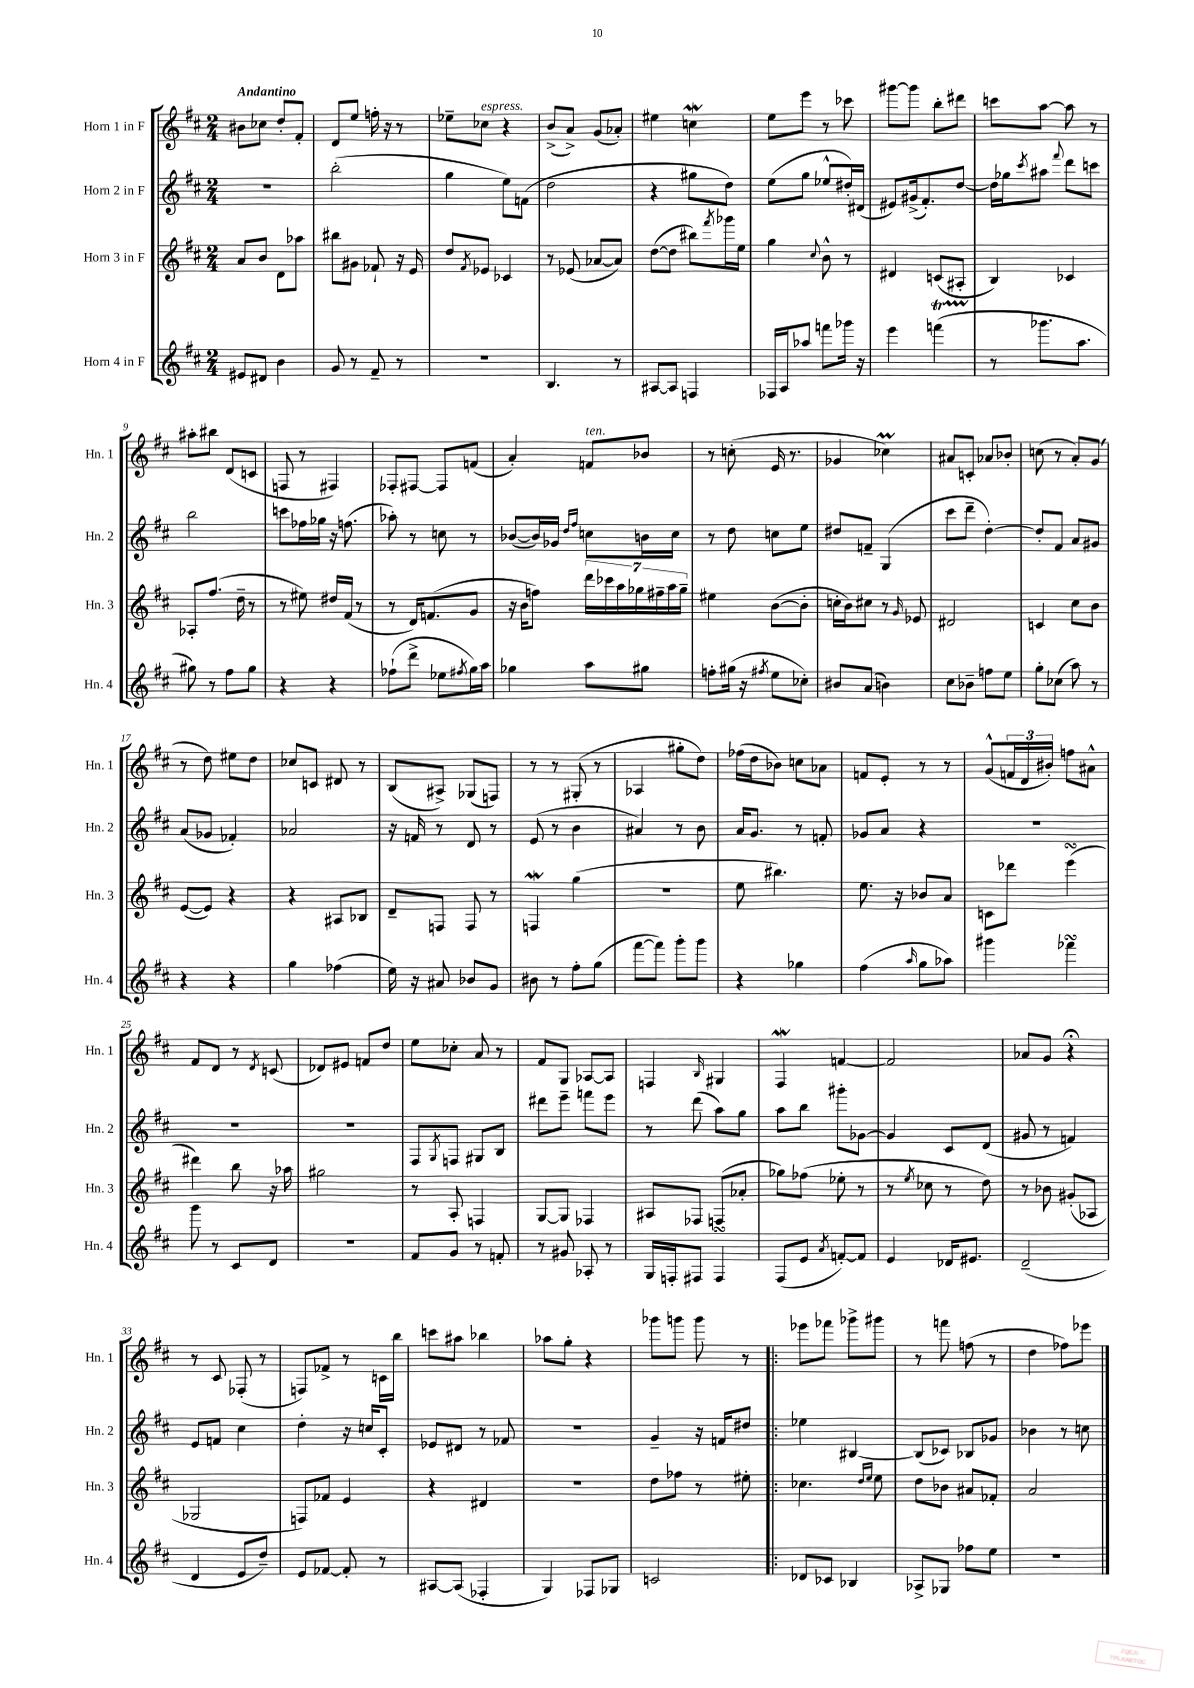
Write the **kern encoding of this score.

**kern	**kern	**kern	**kern
*staff4	*staff3	*staff2	*staff1
*clefG2	*clefG2	*clefG2	*clefG2
*k[f#c#]	*k[f#c#]	*k[f#c#]	*k[f#c#]
*M2/4	*M2/4	*M2/4	*M2/4
8e#/L	8a/L	2r	8b#\L
8d#/J	8b/J	.	8cc-\J
4b\	8d\L	.	8dd'/L
.	8aa-\J	.	8f#'/J
=	=	=	=
8g/	8bb#\L	(2bb'\	8d/L
8r	8g#\J	.	8ee/J
8f#~/	8f-`/	.	16ff'\
.	.	.	16r
8r	16r	.	8r
.	16e/	.	.
=	=	=	=
2r	8dd/L	4gg\	8ee-~\L
.	8qf#/	.	.
.	8e-/J	.	8cc-\J
.	4c-/	8ee\L)	4r
.	.	(8f\J	.
=	=	=	=
4.B/	8r	2dd\	(8b^/L
.	(8e-/	.	8a^/J)
.	[8a-/L	.	(8g/L
8r	8a-/]J)	.	8a-'/J)
=	=	=	=
[8A#/L	([8dd\L	4r	4ee#\
8A#/]J	8dd\]J	.	.
4F/	8bb#\L)	8gg#\L	4cc\
.	8qfff#/	.	.
.	16ggg-\L	8dd\J)	.
.	16ee\JJ	.	.
=	=	=	=
16F-/LL	4gg\	(8ee\L	8ee\L
16A/J	.	.	.
8aa-/J	.	8gg\J	8eee\J
.	8qqcc#/	.	.
8fff\L	8b^^\	8ee-^^/L	8r
16ggg-\Jk	8r	16dd#'/L)	8ccc-\
16r	.	(16d#/JJ	.
=	=	=	=
4eee\	4d#/	8e#/L)	[8ggg#\L
.	.	(16g#^/k	8ggg#\]J
.	.	8.f#'/)	.
(4fff\	(8c/L	.	8bb'\L
.	8A#'/J	[8dd/J	8ddd#\J
=	=	=	=
8r	4B/)	16dd\]LL	8ccc\L
.	.	16gg-\J	.
.	.	8qccc#/	.
8.ggg-\L	.	8aa#\J	[8aa\J
.	.	8qqfff#/	.
.	4c-/	8ddd\L	8aa\]
8.aa\J	.	.	.
.	.	8ccc\J	8r
=	=	=	=
8gg#\)	8A-'/L	2bb\	8aa#'\L
8r	(8.ff#/J	.	8bb#\J
8ff#\L	.	.	(8d/L
.	16dd~\	.	.
8gg#\J	8r	.	8c/J
=	=	=	=
4r	8r	8ccc\L	8F/
.	8ee#\)	16ff-\L	8r
.	.	16gg-\JJ	.
4r	16dd#/LL	16r	4F#/)
.	(16f#/JJ	(8.ff\	.
.	8r	.	.
=	=	=	=
(8ff-`\L	8r	8aa-'\)	8F-'/L
8ddd^\J	16d/LK)	8r	[8F#/J
.	(8.f/	.	.
8ee-\L	.	8cc\	8F#/]L
8qff#/	.	.	.
16gg\L)	8g/J	8r	(8f/J
16aa\JJ	.	.	.
=	=	=	=
4gg-\	16r	([8b-/L	4a'/)
.	16b\LK	.	.
.	8ff\J)	16b-/]L)	.
.	.	16g-/JJ	.
.	.	16qqdd/LL	.
.	.	16qqff#/JJ	.
8aa\L	28ddd\LL	8cc\L	8f/L
.	28ccc-\	.	.
.	28aa\	.	.
.	28gg-\	.	.
8gg#\J	.	16b\L	8b-/J
.	28ff#~\	.	.
.	28aa\	.	.
.	.	16cc\JJ	.
.	28gg-~\JJ	.	.
=	=	=	=
8ff'\L	4ee#\	8r	8r
(16gg#\Jk	.	8dd\	(8cc'\
16r	.	.	.
8qff#/	.	.	.
8ee\L	([8b\L	8cc\L	16e/
.	.	.	8.r
8cc-'\J)	8b'\]J	8ee\J	.
=	=	=	=
8b#/L	16cc'\LL	8dd#/L	4g-/
.	16b\J)	.	.
(8a/J	8cc#\J	8f~/J	.
4b\)	8r	(4G/	4cc-\)
.	16qqg/	.	.
.	8e-/	.	.
=	=	=	=
8cc#\L	2d#/	8ccc#\L	8a#/L
8b-~\J	.	8ddd~\J	8c'/J
8ff\L	.	[4dd'\)	8a-/L
8ee\J	.	.	8b-'/J
=	=	=	=
8gg'\L	4c/	8dd'/]L	(8cc\
(8cc-\J	.	8f#/J	8r
8aa\)	8cc#\L	8a/L	8a'/L)
8r	8b\J	8g#/J	(8g/J
=	=	=	=
4r	([8e/L	(8a/L	8r
.	8e/]J)	8g-/J	8dd\)
4r	4r	4f-'/)	8ee#\L
.	.	.	8dd\J
=	=	=	=
4gg\	4r	2a-/	8cc-/L
.	.	.	8c/J
(4ff-\	8A#/L	.	8d#/
.	8B-/J	.	8r
=	=	=	=
16ee\)	8d~/L	16r	(8B/L
16r	.	16f/	.
8a#/	8F/J	8r	8A#^/J)
8b-/L	8F/	8d/	(8G-/L
8g/J	8r	8r	8F/J)
=	=	=	=
8b#\	4F/	(8e/	8r
8r	.	8r	8r
8ff#'\L	(4gg\	4b\	(8G#'/
(8gg\J	.	.	8r
=	=	=	=
[8fff#\L	2r	4a#/)	4A-/
8fff#\]J)	.	.	.
8ggg'\L	.	8r	8gg#'\L
8ggg\J	.	8b\	8dd\J)
=	=	=	=
4r	8ee\	16a/LK	(16ff-\LL
.	.	8.g/J	16dd\J
.	4.bb#\)	.	8b-\J)
4gg-\	.	8r	8cc\L
.	.	8f'/	8a-\J
=	=	=	=
(4ff#\	8.ee\	8g-/L	8f/L
.	.	8a/J	8e'/J
.	16r	.	.
16qqaa/	.	.	.
8gg\L	8b-/L	4r	8r
8aa-\J)	8a/J	.	8r
=	=	=	=
4ggg#\	8c\L	2r	(8g^^/L
.	8ddd-\J	.	24f/L
.	.	.	24d/
.	.	.	24b#'/JJ)
4fff-\	(4eee\	.	8ff\L
.	.	.	8a#^^\J
=	=	=	=
8ggg\	4ddd#\)	2r	8f#/L
8r	.	.	8d/J
8c#/L	8bb\	.	8r
.	.	.	8qd/
8d/J	16r	.	(8c/
.	16aa-\	.	.
=	=	=	=
2r	2gg#\	2r	8d-/L)
.	.	.	8e#/J
.	.	.	8f/L
.	.	.	8dd/J
=	=	=	=
8f#/L	8r	8F#/L	8ee\L
.	.	8qG/	.
8g/J	8A'/	8F/J	8cc-'\J
8r	4F/	8G#/L	8a/
8f'/	.	8B/J	8r
=	=	=	=
8r	[8G/L	8ddd#\L	8f#/L
8g#/	8G/]J	8eee~\J	8G/J
8A-'/	4F-/	8fff\L	[8A-/L
8r	.	8eee\J	8A-/]J
=	=	=	=
16G/LL	8A#/L	8r	4F/
16F'/J	.	.	.
8F#/J	8F-/J	(8ddd\	.
.	.	.	16qqB/
4F#/	(8F/L	8aa\L)	4G#/
.	8a-'/J	8gg\J	.
=	=	=	=
(8F#/L	8gg-\L)	8aa\L	4F#/
8e/J	(8ff-\J	8bb\J	.
8qa/	.	.	.
[8f'/L)	8ee-'\	8ggg#'\L	[4f/
8f/]J	8r	[8g-\J	.
=	=	=	=
4e/	8r	4g-/]	2f/]
.	8qee/	.	.
.	8cc-\	.	.
16d-/LK	8r	8c#/L	.
8.e#/J	.	.	.
.	8dd\)	(8d/J	.
=	=	=	=
(2d~/	8r	8g#/	8a-/L
.	8b-\	8r	8g/J
.	(8g#'/L	4f/)	4r;
.	8A-/J	.	.
=	=	=	=
4d/	2G-/	8e/L	8r
.	.	8f/J	8c#/
8e/L	.	4cc#\	(8F-'/
8dd~/J)	.	.	8r
=	=	=	=
8e/L	8F/L)	4dd'\	8F/L)
[8f-/J	8f-/J	.	8f-^/J
8f-'/]	4e/	16r	8r
.	.	16cc/LK	.
8r	.	8c#'/J	16c\LL
.	.	.	16bb\JJ
=	=	=	=
[8A#/L	4r	8e-/L	8ccc\L
(8A#/]J	.	8d#/J	8aa#\J
4F-'/	4d#/	8r	4bb-\
.	.	8f-/	.
=	=	=	=
4G/)	2r	2r	8aa-\L
.	.	.	8gg'\J
8F-/L	.	.	4r
8G-/J	.	.	.
=	=	=	=
2c/	8dd\L	4g~/	8ggg-\L
.	8ff-\J	.	8ggg\J
.	8r	16r	8ggg\
.	.	16f/LK	.
.	8ee#'\	8dd#/J	8r
=!|:	=!|:	=!|:	=!|:
8d-/L	4.cc-\	4ee-\	8eee-\L
8c-/J	.	.	8fff-\J
4B-/	.	[4B#/	8ggg-^\L
.	16qqdd/LL	.	.
.	16qqee/JJ	.	.
.	8ee\	.	8ggg#\J
=	=	=	=
8A-^/L	8dd\L	(8B#/]L	8r
8G-/J	8b-\J	8c-/J)	8fff\
8ff-\L	8a#/L	8B-/L	(8ff\
8ee\J	8f-'/J	8g-/J	8r
=	=	=	=
2r	2a/	4b-\	4dd\
.	.	8r	8ff-\L)
.	.	8cc\	8eee-\J
==	==	==	==
*-	*-	*-	*-
